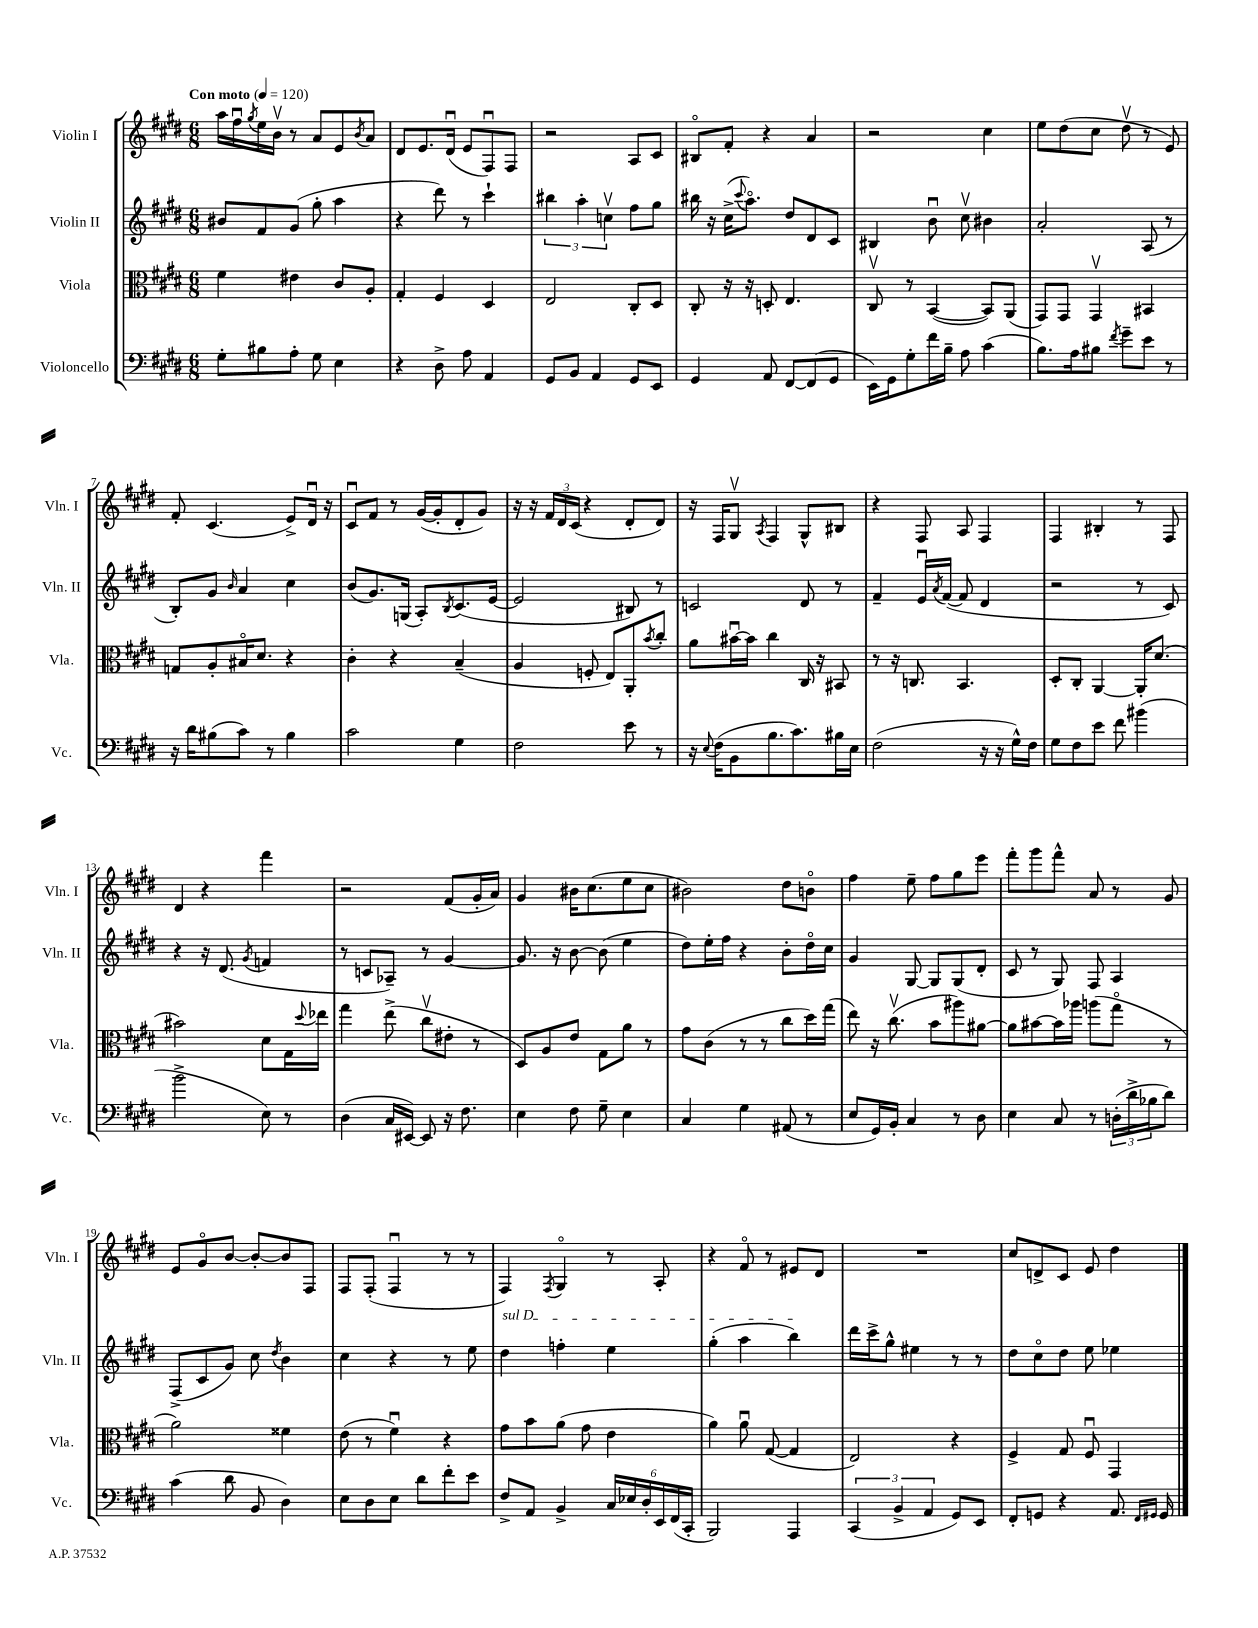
<<
\new StaffGroup <<
\new Staff = "s0" \with { instrumentName = "Violin I" shortInstrumentName = "Vln. I" } {
    \clef treble \key e \major \numericTimeSignature \time 6/8 \tempo "Con moto" 4 = 120
    a''16 fis''16\downbow \acciaccatura { gis''8 } e''16 b'16\upbow r8 a'8 e'8 \acciaccatura { b'8 } a'8 |
    dis'8 e'8. dis'16\downbow( e'8 fis8\downbow) fis8 |
    r2 a8 cis'8 |
    bis8\flageolet fis'8-. r4 a'4 |
    r2 cis''4 |
    e''8 dis''8( cis''8 dis''8\upbow r8 e'8) |
    fis'8-. cis'4.( e'8->) dis'16\downbow r16 |
    cis'8\downbow fis'8 r8 gis'16~( gis'16-. dis'8-. gis'8) |
    r16 r16 \tuplet 3/2 { fis'16 dis'16 cis'16( } r4 dis'8-. dis'8) |
    r16 fis16 gis8\upbow \acciaccatura { a8 } fis4 gis8-^ bis8 |
    r4 fis8 a8 fis4 |
    fis4 bis4-. r8 fis8 |
    dis'4 r4 fis'''4 |
    r2 fis'8( gis'16-. a'16) |
    gis'4 bis'16 cis''8.( e''8 cis''8 |
    bis'2) dis''8 b'8\flageolet |
    fis''4 e''8-- fis''8 gis''8 e'''8 |
    fis'''8-. gis'''8 fis'''8-^ a'8 r8 gis'8 |
    e'8 gis'8\flageolet b'8~ b'8~-. b'8 fis8 |
    fis8 fis8-.( fis4\downbow r8 r8 |
    fis4) \acciaccatura { fis8 } gis4\flageolet r8 a8-. |
    r4 fis'8\flageolet r8 eis'8 dis'8 |
    R2. |
    cis''8 d'8-> cis'8 e'8 dis''4 \bar "|." |
}
\new Staff = "s1" \with { instrumentName = "Violin II" shortInstrumentName = "Vln. II" } {
    \clef treble \key e \major \numericTimeSignature \time 6/8
    bis'8 fis'8 gis'8( gis''8-. a''4 |
    r4 dis'''8) r8 cis'''4-! |
    \tuplet 3/2 { bis''4 a''4-. c''4\upbow } fis''8 gis''8 |
    bis''16 r16 cis''16->( \appoggiatura { cis'''8 } a''8.\flageolet) dis''8 dis'8 cis'8 |
    bis4 b'8\downbow cis''8\upbow bis'4 |
    a'2-. a8( r8 |
    b8-.) gis'8 \grace { b'16 } a'4 cis''4 |
    b'8( gis'8.) g16( a8-.) \acciaccatura { b8 } cis'8.( e'16~ |
    e'2 bis8) r8 |
    c'2 dis'8 r8 |
    fis'4-- e'16\downbow \acciaccatura { a'8 } fis'16~( fis'8 dis'4 |
    r2 r8 cis'8) |
    r4 r16 dis'8.( \acciaccatura { gis'8 } f'4 |
    r8 c'8 aes8--) r8 gis'4~ |
    gis'8. r16 b'8~ b'8( e''4 |
    dis''8) e''16-. fis''16 r4 b'8-. dis''16\flageolet cis''16 |
    gis'4 gis8~ gis8 gis8( dis'8-. |
    cis'8 r8 gis8) fis8 a4 |
    fis8->( cis'8 gis'8) cis''8 \acciaccatura { dis''8 } b'4 |
    cis''4 r4 r8 e''8 |
    \once \override TextSpanner.bound-details.left.text = \markup { \italic "sul D" } dis''4\startTextSpan f''4-. e''4 |
    gis''4-.( a''4 b''4\stopTextSpan) |
    dis'''16 cis'''16-> gis''8-^ eis''4 r8 r8 |
    dis''8 cis''8\flageolet dis''8 e''8 ees''4 \bar "|." |
}
\new Staff = "s2" \with { instrumentName = "Viola" shortInstrumentName = "Vla." } {
    \clef alto \key e \major \numericTimeSignature \time 6/8
    fis'4 eis'4 cis'8 a8-. |
    gis4-. fis4 dis4 |
    e2 cis8-. dis8 |
    cis8-. r16 r16 d8-. e4. |
    cis8\upbow r8 b,4~( b,8) a,8( |
    gis,8) gis,8 gis,4\upbow bis,4 |
    g8 a8-. bis16\flageolet dis'8. r4 |
    cis'4-. r4 b4--( |
    a4 f8-. e8) a,8-. \acciaccatura { b'8 } cis''8-. |
    a'8 bis'16~\downbow bis'16 cis''4 cis16 r16 bis,8 |
    r8 r16 c8. b,4. |
    dis8-. cis8-. a,4~ a,16-. dis'8.( |
    bis'2) dis'8 gis16 \appoggiatura { dis''8 } ees''16 |
    gis''4 e''8->( cis''8\upbow eis'8-. r8 |
    dis8) a8 e'8 gis8 a'8 r8 |
    gis'8 cis'8( r8 r8 cis''8 dis''16) gis''16( |
    e''8) r16 cis''8.\upbow( b'8 ais''8) ais'8~ |
    ais'8 bis'8~ bis'16 aes''16 a''8( gis''8\flageolet r8 |
    a'2) fisis'4 |
    e'8( r8 fis'4\downbow) r4 |
    gis'8 b'8 a'8( gis'8 e'4 |
    a'4) a'8\downbow gis8~( gis4 |
    e2) r4 |
    fis4-> gis8 fis8\downbow gis,4 \bar "|." |
}
\new Staff = "s3" \with { instrumentName = "Violoncello" shortInstrumentName = "Vc." } {
    \clef bass \key e \major \numericTimeSignature \time 6/8
    gis8-. bis8 a8-. gis8 e4 |
    r4 dis8-> a8 a,4 |
    gis,8 b,8 a,4 gis,8 e,8 |
    gis,4 a,8 fis,8~ fis,8( gis,8 |
    e,16) gis,16 gis8-. fis'16 b16-- a8 cis'4( |
    b8.) a16 bis8 \acciaccatura { fis'8 } gis'8-- e'8 r8 |
    r16 dis'16 bis8( cis'8) r8 bis4 |
    cis'2 gis4 |
    fis2 e'8 r8 |
    r16 \appoggiatura { e8 } fis16( b,8 b8. cis'8.) bis16 e16 |
    fis2( r16 r16 gis16-^) fis16 |
    gis8 fis8 e'8 fis'8 bis'4( |
    b'2-> e8) r8 |
    dis4( cis16 eis,16~) eis,8 r16 fis8. |
    e4 fis8 gis8-- e4 |
    cis4 gis4 ais,8( r8 |
    e8 gis,16) b,16-. cis4 r8 dis8 |
    e4 cis8 r8 \tuplet 3/2 { d16-.( dis'16-> bes16 } dis'8) |
    cis'4( dis'8 b,8 dis4) |
    e8 dis8 e8 dis'8 fis'8-. e'8 |
    fis8-> a,8 b,4-> \tuplet 6/4 { cis16 ees16 dis16-. e,16 fis,16( cis,16-. } |
    b,,2) a,,4 |
    \tuplet 3/2 { cis,4( b,4-> a,4 } gis,8) e,8 |
    fis,8-. g,8 r4 a,8. \grace { fis,16 gis,16 } gis,16 \bar "|." |
}
>>
>>
